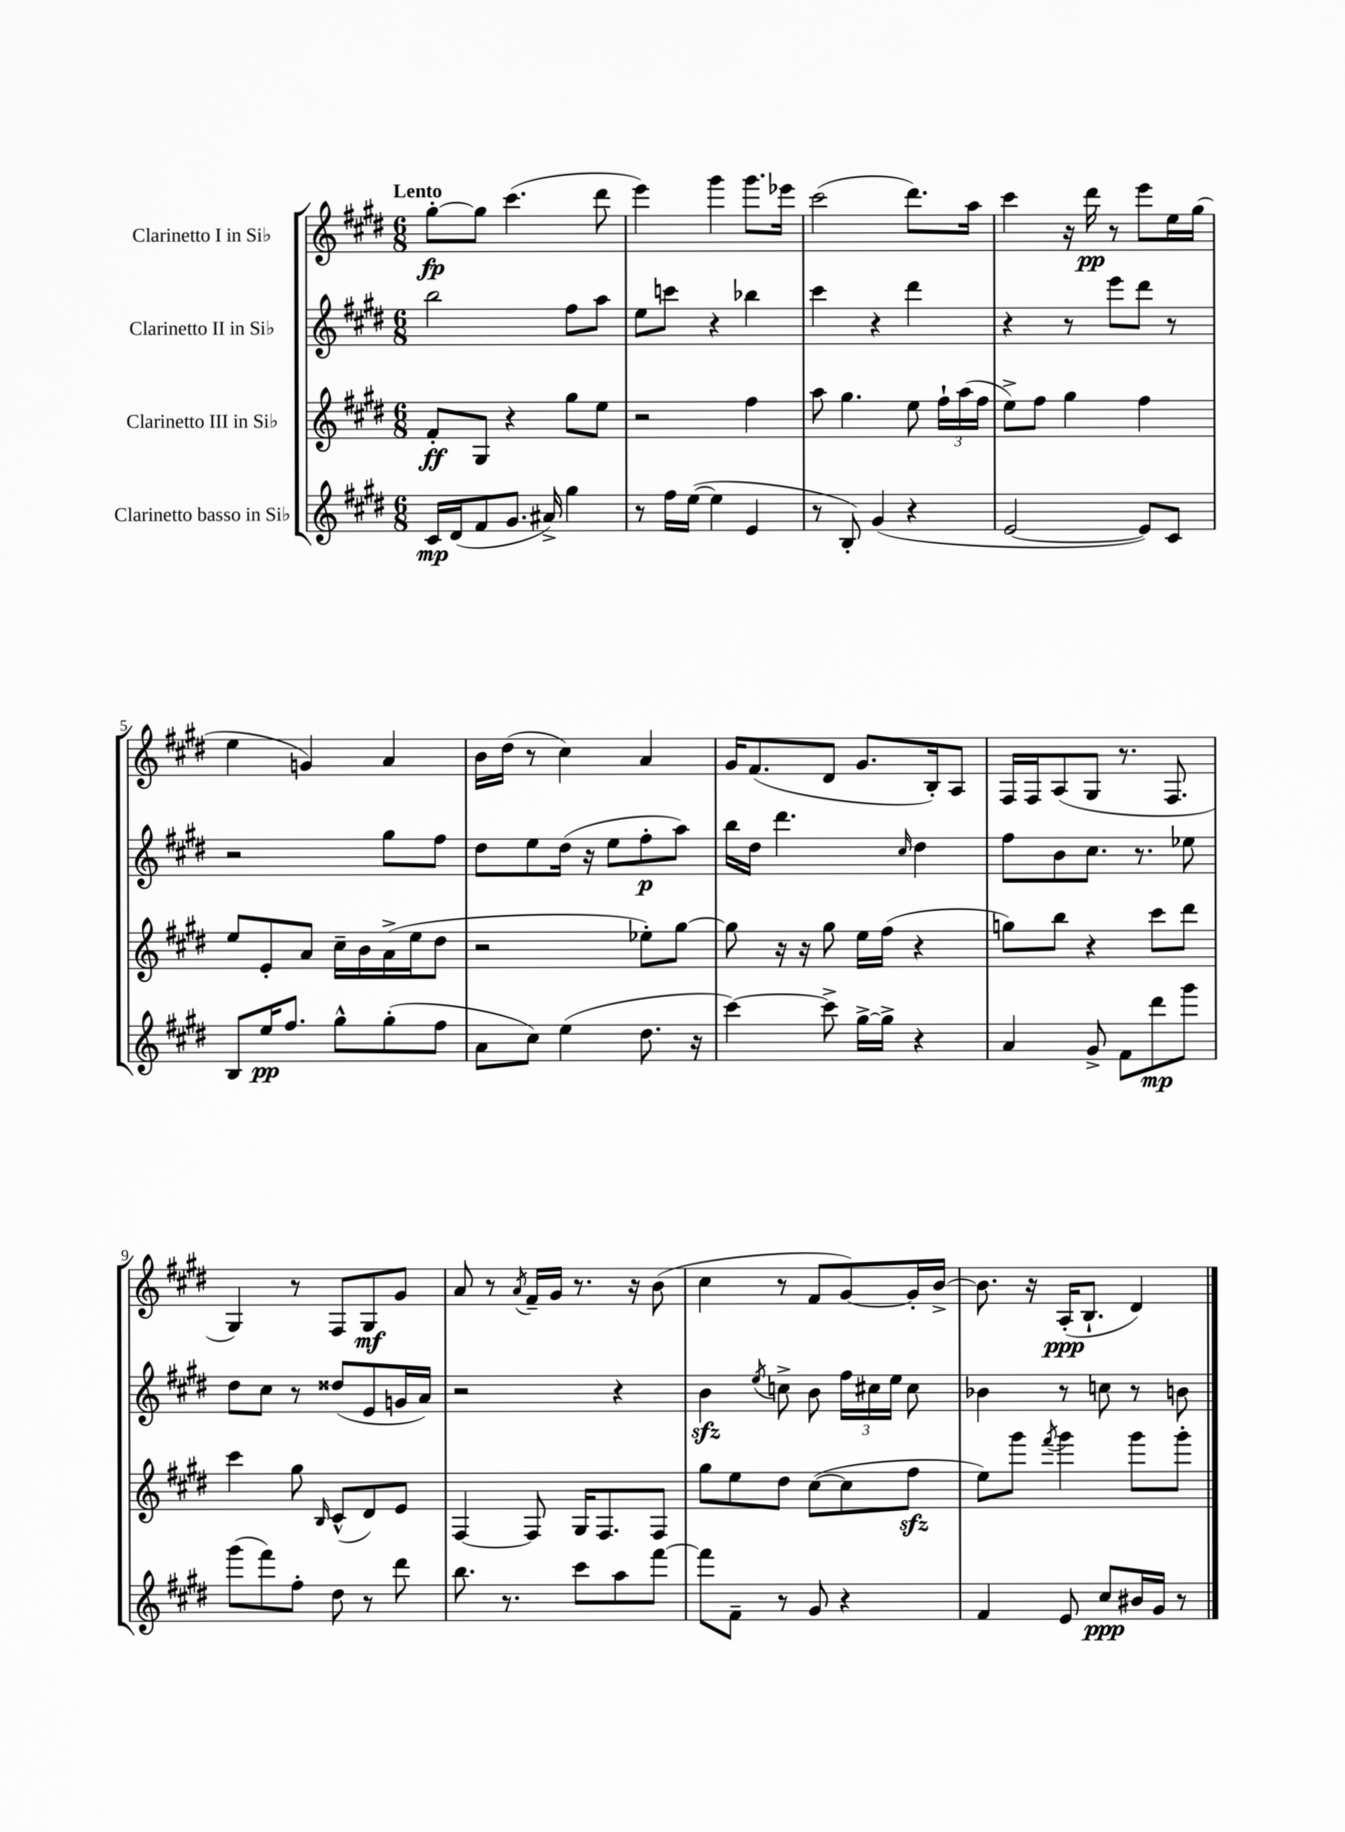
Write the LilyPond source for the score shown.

<<
\new StaffGroup <<
\new Staff = "s0" \with { instrumentName = "Clarinetto I in Sib" } {
    \clef treble \key e \major \numericTimeSignature \time 6/8 \tempo "Lento"
    \autoBeamOff gis''8[~-.\fp gis''8] cis'''4.( dis'''8 |
    e'''4) gis'''4 gis'''8.[ ees'''16] |
    cis'''2( dis'''8.[) a''16] |
    cis'''4 r16 dis'''16\pp r8 e'''8[ e''16 gis''16]( |
    e''4 g'4) a'4 |
    b'16[ dis''16]( r8 cis''4) a'4 |
    gis'16[ fis'8.( dis'8] gis'8.[ b16-.) a8] |
    fis16[ fis16 a8( gis8] r8. fis8. |
    gis4) r8 fis8[ gis8\mf gis'8] |
    a'8 r8 \acciaccatura { a'8 } fis'16[-- gis'16] r8. r16 b'8( |
    cis''4 r8 fis'8[ gis'8~) gis'16-. b'16]~-> |
    b'8. r16 a16[-.\ppp( b8.]-! dis'4) \bar "|." |
}
\new Staff = "s1" \with { instrumentName = "Clarinetto II in Sib" } {
    \clef treble \key e \major \numericTimeSignature \time 6/8
    \autoBeamOff b''2 fis''8[ a''8] |
    e''8[ c'''8] r4 bes''4 |
    cis'''4 r4 dis'''4 |
    r4 r8 e'''8[ dis'''8] r8 |
    r2 gis''8[ fis''8] |
    dis''8[ e''8 dis''16]( r16 e''8[ fis''8-.\p a''8]) |
    b''16[ dis''16] dis'''4. \grace { cis''16 } dis''4 |
    fis''8[ b'8 cis''8.] r8. ees''8 |
    dis''8[ cis''8] r8 disis''8[( e'8 g'16 a'16]) |
    r2 r4 |
    b'4\sfz \acciaccatura { e''8 } c''8-> b'8 \tuplet 3/2 { fis''16[ cis''16 e''16] } cis''8 |
    bes'4 r8 c''8 r8 b'8 \bar "|." |
}
\new Staff = "s2" \with { instrumentName = "Clarinetto III in Sib" } {
    \clef treble \key e \major \numericTimeSignature \time 6/8
    \autoBeamOff fis'8[-.\ff gis8] r4 gis''8[ e''8] |
    r2 fis''4 |
    a''8 gis''4. e''8 \tuplet 3/2 { fis''16[-! a''16( fis''16] } |
    e''8[->) fis''8] gis''4 fis''4 |
    e''8[ e'8-. a'8] cis''16[-- b'16 a'16->( e''16 dis''8] |
    r2 ees''8[-.) gis''8]~ |
    gis''8 r16 r16 gis''8 e''16[ fis''16]( r4 |
    g''8[) b''8] r4 cis'''8[ dis'''8] |
    cis'''4 gis''8 \grace { b16 } cis'8[-^( dis'8) e'8] |
    fis4~ fis8 gis16[ fis8. fis8] |
    gis''8[ e''8 dis''8] cis''8[~( cis''8 fis''8]\sfz |
    e''8[) gis'''8] \acciaccatura { fis'''8 } gis'''4 gis'''8[ gis'''8]-. \bar "|." |
}
\new Staff = "s3" \with { instrumentName = "Clarinetto basso in Sib" } {
    \clef treble \key e \major \numericTimeSignature \time 6/8
    \autoBeamOff cis'16[\mp dis'16( fis'8 gis'8.] ais'16->) gis''4 |
    r8 fis''16[ e''16]~( e''4 e'4 |
    r8 b8-.) gis'4( r4 |
    e'2~ e'8[) cis'8] |
    b8[ e''16\pp fis''8.] gis''8[-^ gis''8-.( fis''8] |
    a'8[ cis''8]) e''4( dis''8. r16 |
    cis'''4~) cis'''8-> gis''16[~-> gis''16]-> r4 |
    a'4 gis'8-> fis'8[ dis'''8\mp gis'''8] |
    gis'''8[( fis'''8) fis''8]-. dis''8 r8 dis'''8 |
    b''8. r8. cis'''8[ a''8 fis'''8]~ |
    fis'''8[ fis'8]-- r8 gis'8 r4 |
    fis'4 e'8 cis''8[\ppp bis'16 gis'16] r8 \bar "|." |
}
>>
>>
